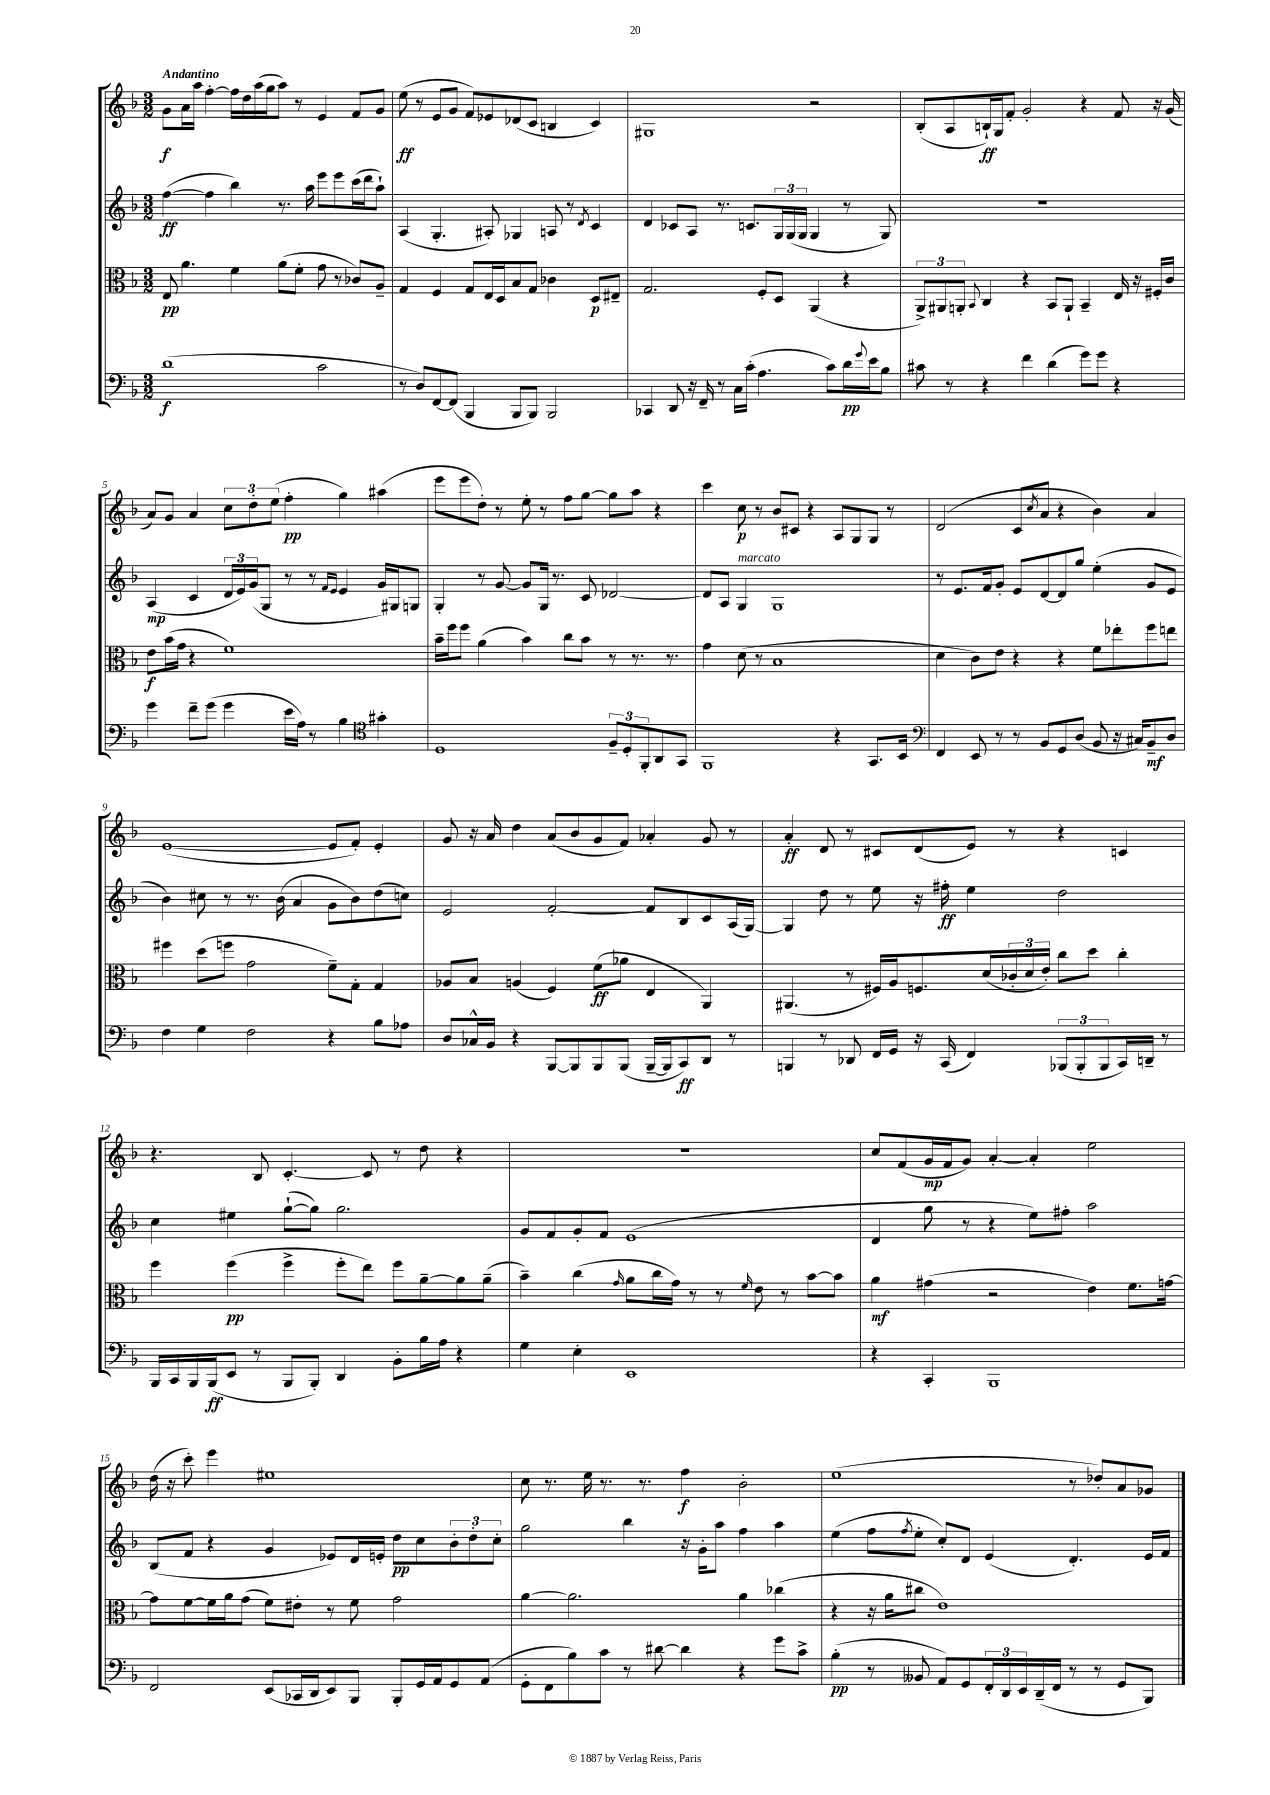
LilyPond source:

<<
\new StaffGroup <<
\new Staff = "s0" {
    \clef treble \key f \major \numericTimeSignature \time 3/2 \tempo "Andantino"
    g'8\f a'16 a''16 f''4~-. f''16 d''16 a''16( g''16 a''8) r8 e'4 f'8 g'8 |
    e''8\ff( r8 e'8 g'8 f'8) ees'8 des'8( c'8 b4 c'4) |
    gis1 r2 |
    bes8-.( a8 b16-!\ff) g16 f'8-. g'2-. r4 f'8 r16 g'16( |
    a'8) g'8 a'4 \tuplet 3/2 { c''8 d''8-. e''8( } f''4-.\pp g''4) ais''4( |
    e'''8 e'''8 d''8-.) r8 e''8-. r8 f''8 g''8~ g''8 a''8 r4 |
    c'''4 c''8\p r8 bes'8 cis'8 r4 a8 g8 g8 r8 |
    d'2( c'8 \acciaccatura { c''8 } a'8 r4 bes'4) a'4 |
    e'1~( e'8 f'8-.) e'4-. |
    g'8 r16 a'16 d''4 a'8( bes'8 g'8 f'8) aes'4-. g'8 r8 |
    a'4-.\ff d'8 r8 cis'8 d'8( e'8) r8 r4 c'4 |
    r4. bes8 c'4.~-. c'8 r8 d''8 r4 |
    R1. |
    c''8 f'8( g'16\mp f'16 g'8) a'4~-. a'4-. e''2 |
    d''16( r16 c'''8-.) e'''4 eis''1 |
    c''8 r8. e''16 r8. r8. f''4\f bes'2-. |
    e''1( r8 des''8-.) a'8 ges'8 \bar "|." |
}
\new Staff = "s1" {
    \clef treble \key f \major \numericTimeSignature \time 3/2
    f''4~\ff( f''4 bes''4) r8. a''16 e'''8 e'''8 c'''16( d'''16 a''8-!) |
    a4( g4.-. ais8-.) ges4 a8 r8 \acciaccatura { d'8 } c'4 |
    d'4 ces'8 a8 r8. c'8. \tuplet 3/2 { g16 g16( g16 } g4 r8 g8) |
    R1. |
    a4\mp( c'4 \tuplet 3/2 { d'16 e'16) g'16( } g8 r8 r8 \grace { f'16 e'16 } e'4 g'16) gis16 g8 |
    g4-. r8 g'8~ g'8 g16 r8. c'8 des'2~ |
    des'8 a8 g4^\markup { \italic "marcato" } g1 |
    r8 e'8. f'16 g'8-. e'8 d'8~ d'8 g''8 e''4-.( g'8 e'8 |
    bes'4) cis''8 r8 r8. bes'16( a'4 g'8 bes'8) d''8( c''8) |
    e'2 f'2~-. f'8 bes8 c'8 a16( g16~) |
    g4 d''8 r8 e''8 r16 fis''16-.\ff e''4 d''2 |
    c''4 eis''4 g''8~-!( g''8) g''2. |
    g'8 f'8 g'8-. f'8 e'1( |
    d'4 g''8 r8 r4 e''8) fis''8-. a''2 |
    bes8( f'8 r4 g'4 ees'8) d'16 e'16-. d''8\pp c''8 \tuplet 3/2 { bes'8-. d''8-. c''8-. } |
    g''2 bes''4 r16 g'16-. a''8 f''4 a''4 |
    e''4( f''8 \acciaccatura { f''8 } e''8-. c''8-.) d'8 e'4( d'4.-.) e'16 f'16 \bar "|." |
}
\new Staff = "s2" {
    \clef alto \key f \major \numericTimeSignature \time 3/2
    e8\pp a'4. f'4 a'8( f'8-. g'8 r8 ces'8) a8-- |
    g4 f4 g8 e16 d16 bes8 g8 ces'4 d8\p eis8-- |
    g2. f8-. d8 a,4( r4 |
    \tuplet 3/2 { a,8->) ais,8 a,8-. } \appoggiatura { bes,8 } c4 r4 bes,8 a,8-! bes,4-- e16 r16 fis16-. c'16 |
    e'8\f bes'16( g'16 r4 f'1) |
    bes'16-- f''16 f''8 a'4( bes'4) c''8 bes'8 r8 r8. r8. |
    g'4 d'8( r8 bes1 |
    d'4 c'8) e'8 r4 r4 f'8 ees''8-. f''8 e''8 |
    fis''4 d''8( f''8 g'2 f'8--) g8-. g4 |
    aes8 bes8 a4( f4) f'8\ff( aes'8 e4 a,4) |
    ais,4.( r8 fis16) a16 f8. d'16( \tuplet 3/2 { ces'16-. d'16 e'16-.) } c''8 d''8 c''4-. |
    f''4 f''4\pp( f''4-> f''8-. e''8) f''8 a'8~-- a'8 a'8--( |
    bes'4--) c''4( \grace { g'16 } a'8 c''16 g'16) r8 r8 \grace { f'16 } e'8 r8 bes'8~ bes'8 |
    a'4\mf gis'4( r2 e'4) f'8. g'16~ |
    g'8 f'8~ f'16 a'16 g'8( f'8) eis'8-. r8 f'8 g'2 |
    a'4~ a'2. a'4 ces''4( |
    r4 r16 a'16 cis''8 e'1) \bar "|." |
}
\new Staff = "s3" {
    \clef bass \key f \major \numericTimeSignature \time 3/2
    d'1\f( c'2 |
    r8 d8) f,8~ f,8( bes,,4 bes,,8 bes,,8) bes,,2 |
    ces,4 d,8 r16 f,16-- r8 c16 c'16-.( a4. c'8) d'16\pp \appoggiatura { g'8 } e'16 bes8 |
    cis'8 r8 r4 f'4 d'4( g'8) g'8 r4 |
    g'4 f'8-- g'8( g'4 e'16 a16) r8 bes4 \clef tenor gis'4-. |
    d1 \tuplet 3/2 { f8-- d8-. f,8-. } a,8 g,8 |
    f,1 r4 g,8. bes,16 |
    \clef bass f,4 e,8 r8 r8 bes,8 g,8 d8( bes,8 r16 cis16) bes,8--\mf d8 |
    f4 g4 f2 r4 bes8 aes8 |
    d8 ces16-^ bes,16 r4 bes,,8~ bes,,8 bes,,8 bes,,8( bes,,16~-- bes,,16 c,8\ff) d,8 r8 |
    b,,4 r8 des,8 f,16 g,16 r16 c,16( f,4) \tuplet 3/2 { bes,,8( bes,,8-. bes,,8 } c,16) d,16-- r8 |
    bes,,16 c,16 bes,,16 bes,,16\ff( e,8 r8 bes,,8 bes,,8-.) d,4 bes,8-. bes16 a16 r4 |
    g4 e4-. e,1 |
    r4 c,4-. bes,,1 |
    f,2 e,8( ces,16 d,16 e,8) bes,,8 bes,,8-. g,16 a,16 g,8 a,8( |
    g,8-. f,8 bes8) c'8 r8 dis'8~ dis'4 r4 g'8 c'8-> |
    bes4-.\pp( r8 beses,8 a,8) g,8 \tuplet 3/2 { f,16-. d,16 e,16 } d,16--( f,16 r8 r8 g,8 bes,,8) \bar "|." |
}
>>
>>
